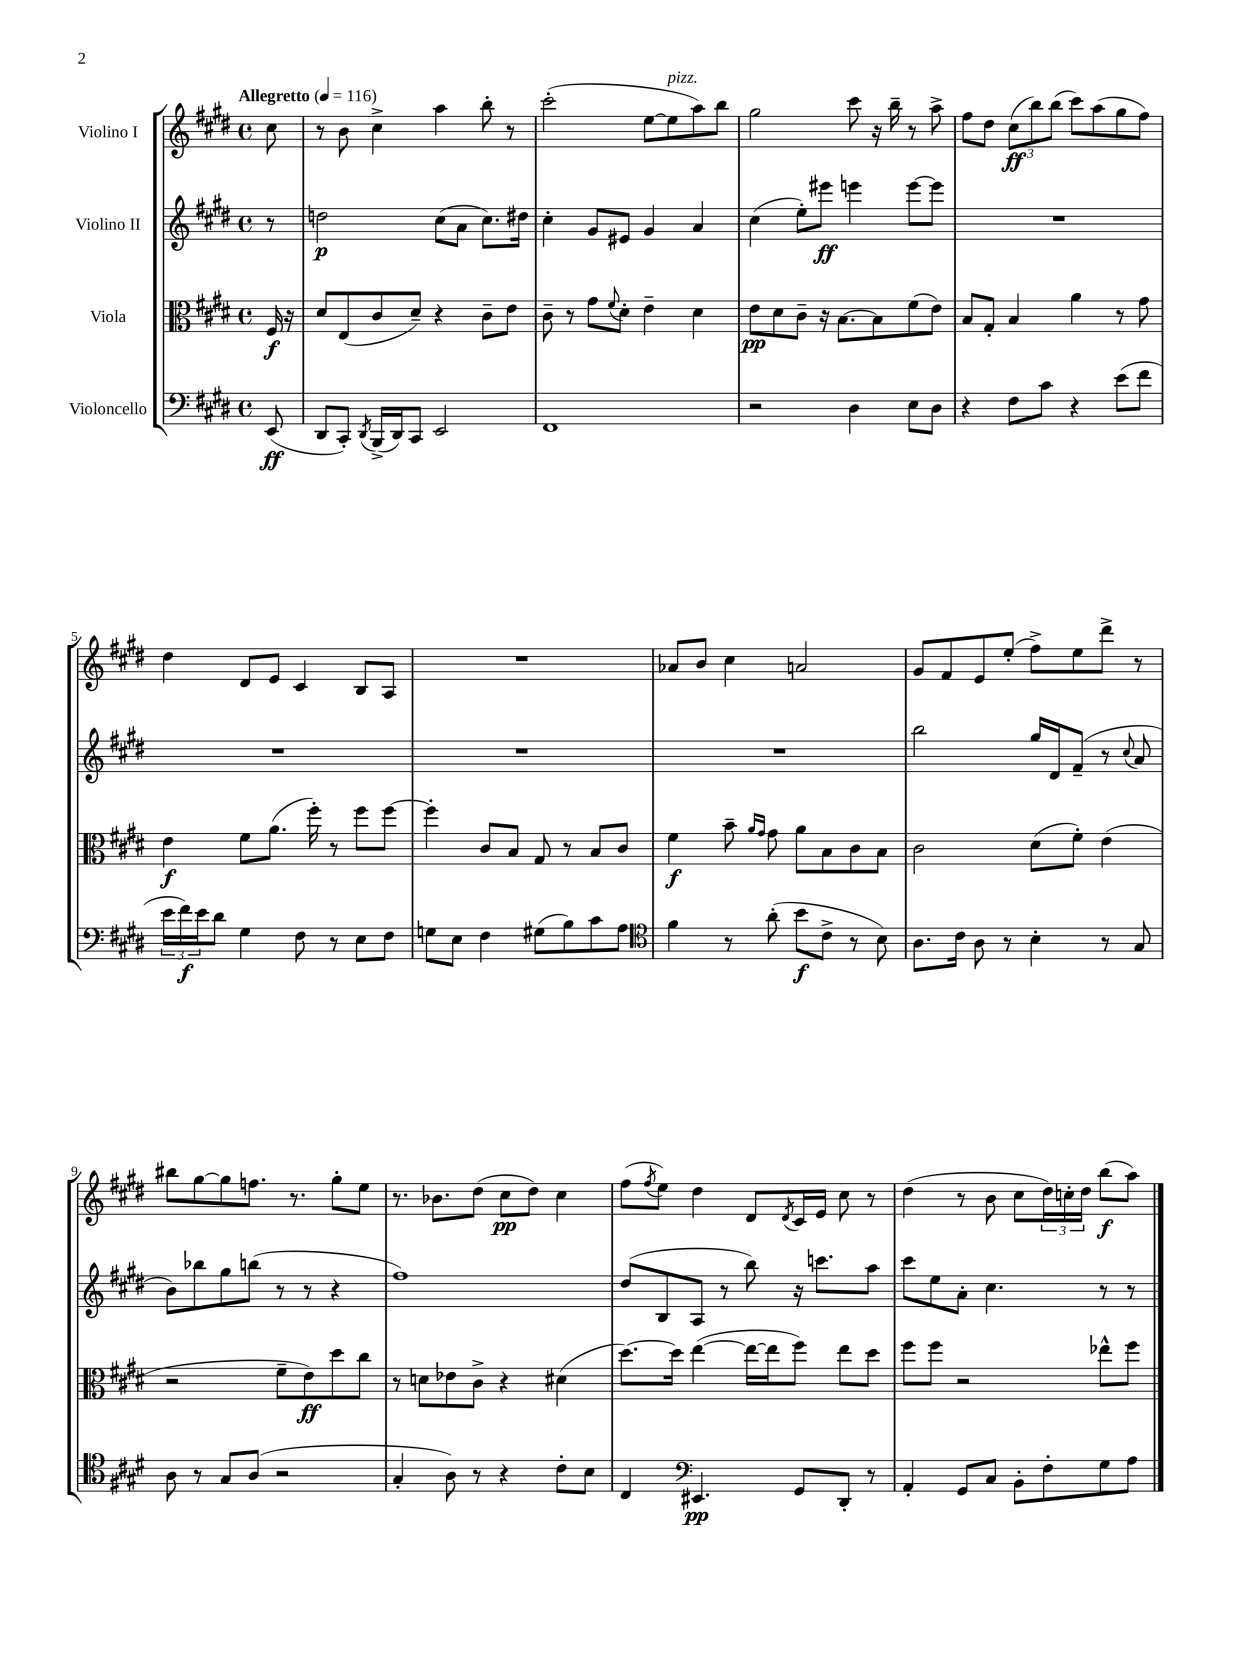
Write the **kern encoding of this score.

**kern	**kern	**kern	**kern
*staff4	*staff3	*staff2	*staff1
*clefF4	*clefC3	*clefG2	*clefG2
*k[f#c#g#d#]	*k[f#c#g#d#]	*k[f#c#g#d#]	*k[f#c#g#d#]
*M4/4	*M4/4	*M4/4	*M4/4
*met(c)	*met(c)	*met(c)	*met(c)
*MM116	*MM116	*MM116	*MM116
(8EE	16F#	8r	8cc#
.	16r	.	.
=	=	=	=
8DD#	8d#	2dd	8r
8CC#')	(8E	.	8b
8qDD#	.	.	.
(16BBB^	8c#	.	4cc#^
16DD#)	.	.	.
8CC#	8d#~)	.	.
2EE	4r	(8cc#	4aa
.	.	8a	.
.	8c#~	8.cc#)	8bb'
.	8e	.	8r
.	.	16dd#	.
=	=	=	=
1FF#	8c#~	4cc#'	(2ccc#'
.	8r	.	.
.	8g#	8g#	.
.	8qqf#	.	.
.	8d#'	8e#	.
.	4e~	4g#	[8ee
.	.	.	8ee]
.	4d#	4a	8aa)
.	.	.	8bb
=	=	=	=
2r	8e	(4cc#	2gg#
.	8d#	.	.
.	8c#~	8ee')	.
.	16r	8eee#	.
.	[8.B	.	.
4D#	.	4eee	8ccc#
.	8B]	.	16r
.	.	.	16bb~
8E	(8f#	[8eee	8r
8D#	8e)	8eee]	8aa^
=	=	=	=
4r	8B	1r	8ff#
.	8G#'	.	8dd#
8F#	4B	.	(12cc#
.	.	.	12bb)
8c#	.	.	.
.	.	.	(12bb
4r	4a	.	8ccc#)
.	.	.	(8aa
(8e	8r	.	8gg#
8f#	8g#	.	8ff#)
=	=	=	=
24e	4e	1r	4dd#
24f#)	.	.	.
24e	.	.	.
8d#	.	.	.
4G#	8f#	.	8d#
.	(8.a	.	8e
8F#	.	.	4c#
.	16ff#')	.	.
8r	8r	.	.
8E	8ff#	.	8B
8F#	[8ff#	.	8A
=	=	=	=
8G	4ff#']	1r	1r
8E	.	.	.
4F#	8c#	.	.
.	8B	.	.
(8G#	8G#	.	.
8B)	8r	.	.
8c#	8B	.	.
8A	8c#	.	.
=	=	=	=
*clefC4	*	*	*
4f#	4f#	1r	8a-
.	.	.	8b
8r	8b~	.	4cc#
.	16qqa	.	.
.	16qqg#	.	.
(8a'	8g#	.	.
8b	8a	.	2a
8c#^	8B	.	.
8r	8c#	.	.
8B)	8B	.	.
=	=	=	=
8.A	2c#	2bb	8g#
.	.	.	8f#
16c#	.	.	.
8A	.	.	8e
8r	.	.	(8ee'
4B'	(8d#	16gg#	8ff#^)
.	.	16d#	.
.	8f#')	(8f#~	8ee
8r	(4e	8r	8ddd#^
.	.	8qqcc#	.
8G#	.	8a	8r
=	=	=	=
8A	2r	8b)	8bb#
8r	.	8bb-	[8gg#
8G#	.	8gg#	8gg#]
(8A	.	(8bb	8.ff
2r	8f#~	8r	.
.	.	.	8.r
.	8e)	8r	.
.	8dd#	4r	8gg#'
.	8cc#	.	8ee
=	=	=	=
4G#'	8r	1ff#)	8.r
.	8d	.	.
.	.	.	8.b-
8A)	8e-	.	.
8r	8c#^	.	(8dd#
4r	4r	.	8cc#
.	.	.	8dd#)
8c#'	(4d#	.	4cc#
8B	.	.	.
=	=	=	=
4C#	[8.dd#)	(8dd#	(8ff#
.	.	.	8qff#
.	.	8B	8ee)
.	16dd#]	.	.
*clefF4	*	*	*
4.EE#	([4ee	8A	4dd#
.	.	8r	.
.	16ee_	8bb)	8d#
.	16ee]	.	.
.	.	.	8qd#
8GG#	8ff#)	16r	16c#
.	.	8.ccc	16e
8DD#'	8ee	.	8cc#
8r	8dd#	8aa	8r
=	=	=	=
4AA'	8ff#	8ccc#	(4dd#
.	8ff#	8ee	.
8GG#	2r	8a'	8r
8C#	.	4.cc#	8b
8BB'	.	.	8cc#
8F#'	.	.	24dd#)
.	.	.	24cc'
.	.	.	24dd#
8G#	8ee-^^	8r	(8bb
8A	8ff#	8r	8aa)
==	==	==	==
*-	*-	*-	*-
